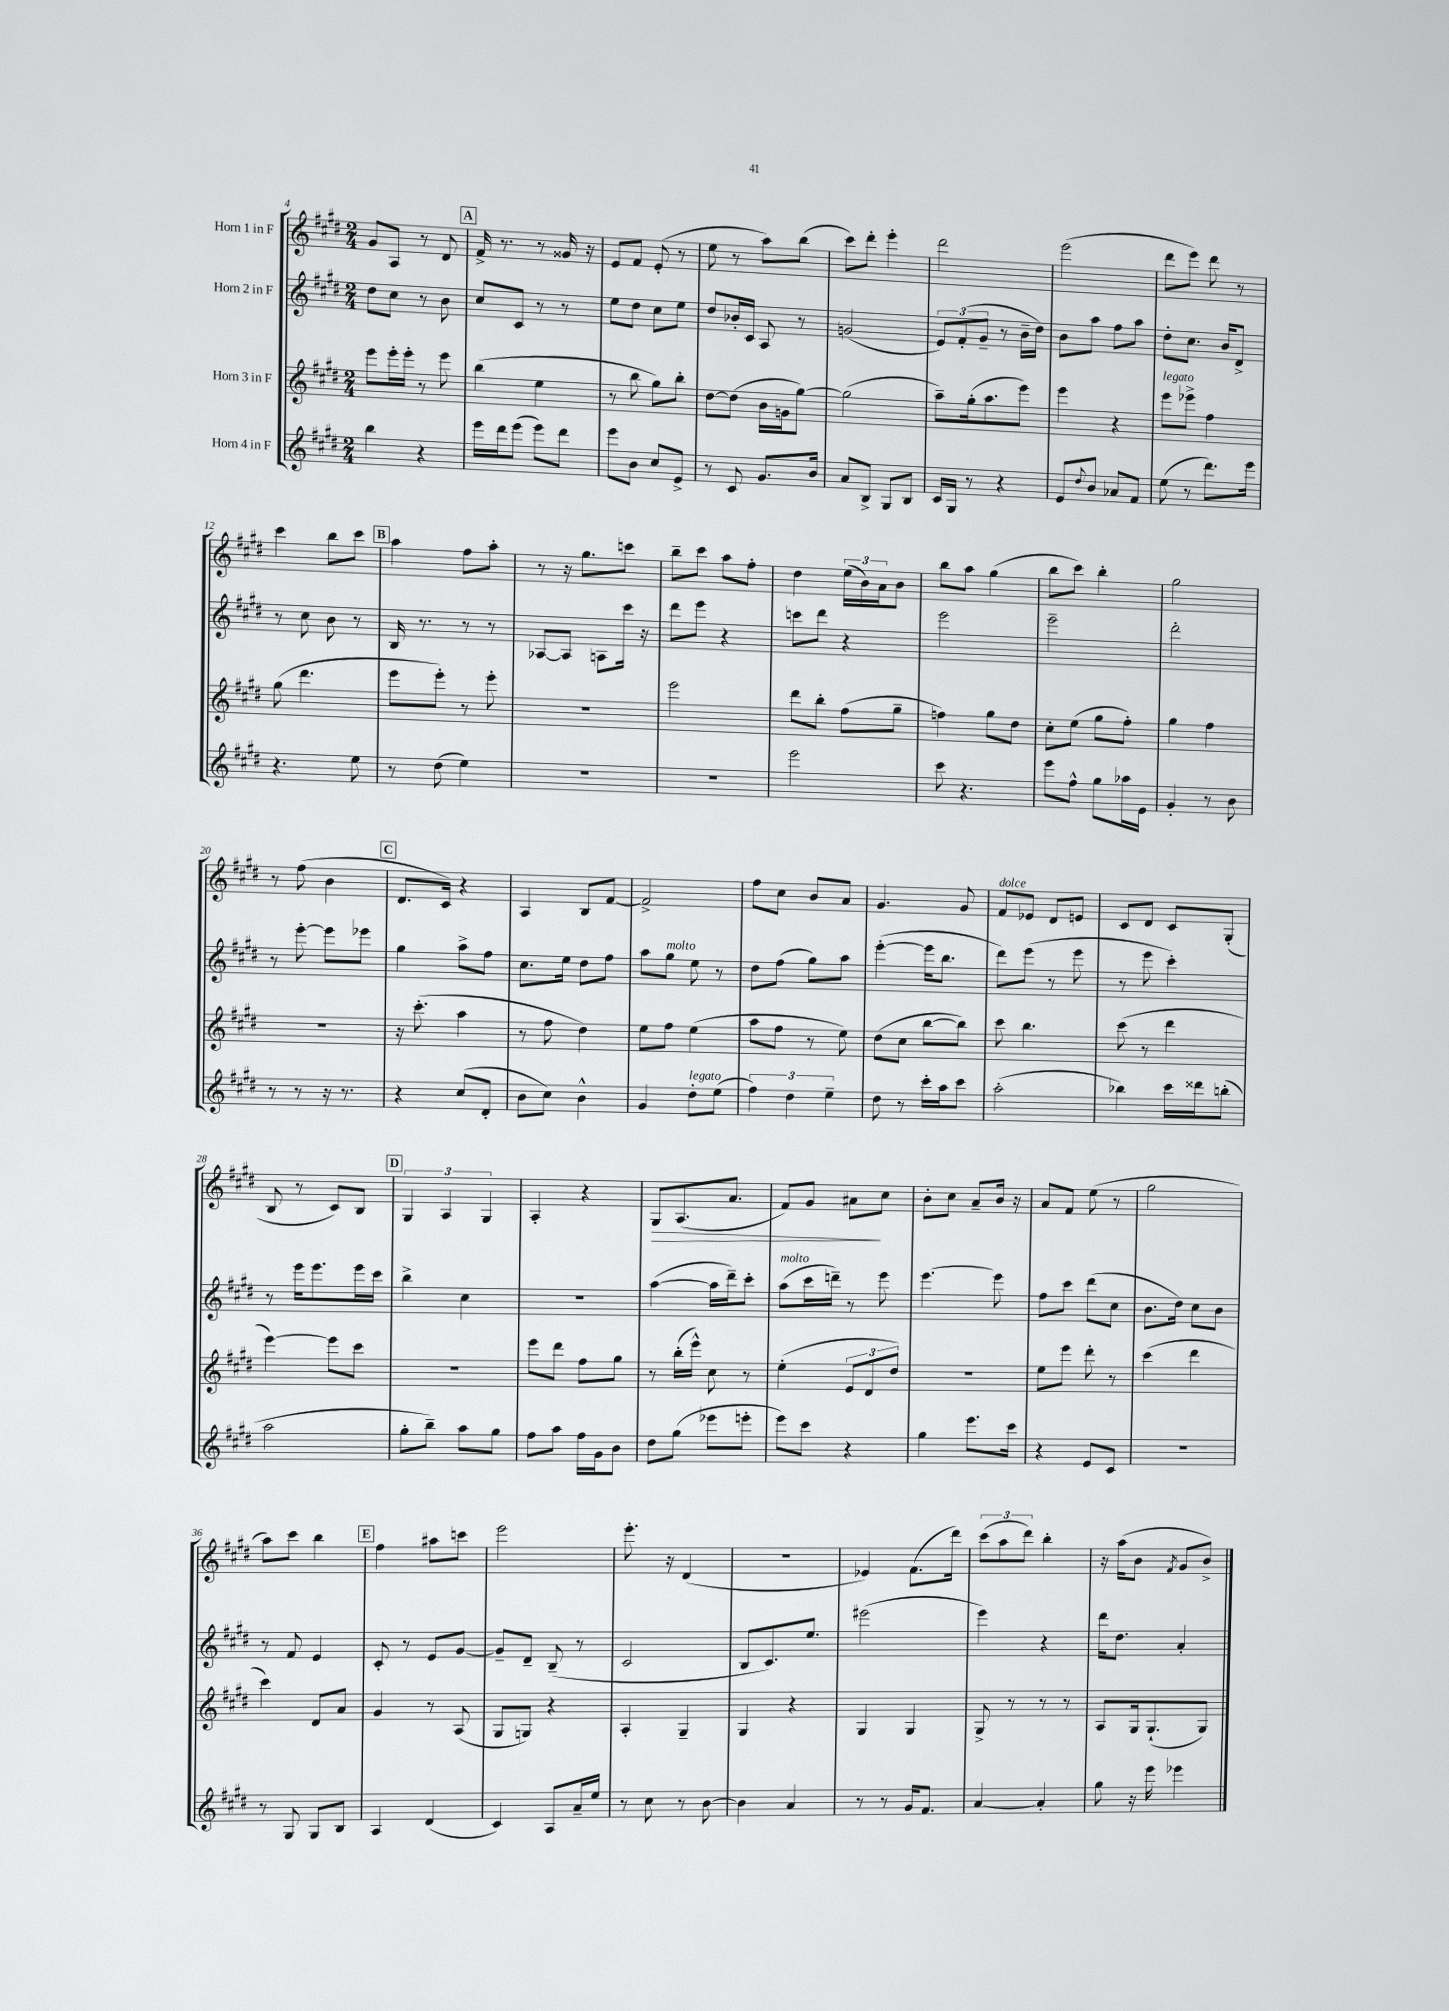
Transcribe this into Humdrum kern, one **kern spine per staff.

**kern	**kern	**kern	**kern	**dynam
*part4	*part3	*part2	*part1	*part1
*staff4	*staff3	*staff2	*staff1	*staff1
*I"Horn 4 in F	*I"Horn 3 in F	*I"Horn 2 in F	*I"Horn 1 in F	*
*clefG2	*clefG2	*clefG2	*clefG2	*
*k[f#c#g#d#]	*k[f#c#g#d#]	*k[f#c#g#d#]	*k[f#c#g#d#]	*
*M2/4	*M2/4	*M2/4	*M2/4	*
=4	=4	=4	=4	=4
4bb\	8eee\L	8dd#\L	8g#/L	.
.	16eee'\L	8cc#\J	8A/J	.
.	16eee'\JJ	.	.	.
4r	8r	8r	8r	.
.	8eee\	8b\	8d#/	.
!!LO:REH:place=s1:t=A
=5	=5	=5	=5	=5
16eee\LL	(4bb\	8cc#/L	16f#^/	.
16ddd#\J	.	.	8.r	.
(8eee\J	.	8c#/J	.	.
8eee\L)	4ee\	8r	8r	.
8ddd#\J	.	8r	16g##X/	.
.	.	.	16r	.
=6	=6	=6	=6	=6
8eee\L	8r	8ee\L	8e/L	.
8b\J	8bb\	8dd#\J	8f#/J	.
8cc#/L	8gg#\L)	8cc#\L	(8e'/	.
8e^/J	8bb'\J	8ee\J	8r	.
=7	=7	=7	=7	=7
8r	[8dd#\L	8dd#/L	8ee\	.
8c#/	(8dd#\J]	16b-X'/L	8r	.
.	.	16c#/JJ	.	.
8.g#/L	16b\LL	8A/	8aa\L)	.
.	16gn\J	.	.	.
.	[8gg#\J)	8r	(8bb\J	.
16b/Jk	.	.	.	.
=8	=8	=8	=8	=8
8a/L	(2gg#\]	(2gn/	8ccc#\L)	.
8B^/J	.	.	8ddd#'\J	.
8G#/L	.	.	4eee'\	.
8B/J	.	.	.	.
=9	=9	=9	=9	=9
16c#/LL	8aa~\L)	12e/L)	2ddd#\	.
16G#/JJ	.	.	.	.
.	.	(12f#'/	.	.
8r	(16gg#'\k	.	.	.
.	.	12g#~/J	.	.
.	8.aa\	.	.	.
4r	.	8r	.	.
.	8eee\J)	16b~\LL	.	.
.	.	16dd#\JJ)	.	.
=10	=10	=10	=10	=10
8e/L	4eee\	8b\L	(2eee\	.
8qqdd#/	.	.	.	.
8b/J	.	8aa\J	.	.
8a-X/L	4r	8ff#\L	.	.
8f#/J	.	8aa\J	.	.
=11	=11	=11	=11	=11
!	!LO:TX:a:i:t=legato	!	!	!
(8ee\	8eee\L	8dd#'\L	8ddd#\L	.
8r	8eee-X^\J	8.cc#\J	8eee\J)	.
8.ddd#\L)	4ff#\	.	8ddd#\	.
.	.	16b/KL	.	.
.	.	8d#^/J	8r	.
16eee\Jk	.	.	.	.
!!LO:LB:g=z
=12	=12	=12	=12	=12
4.r	(8gg#\	8r	4ccc#\	.
.	4.ddd#\	8cc#\	.	.
.	.	8b\	8bb\L	.
8ee\	.	8r	8ccc#\J	.
!!LO:REH:place=s1:t=B
=13	=13	=13	=13	=13
8r	8eee\L	16B/	4aa\	.
.	.	8.r	.	.
(8dd#\	8eee'\J)	.	.	.
4ee\)	8r	8r	8ff#\L	.
.	8eee'\	8r	8aa'\J	.
=14	=14	=14	=14	=14
2r	2r	[8A-X/L	8r	.
.	.	8A-/J]	16r	.
.	.	.	8.gg#\L	.
.	.	8An\L	.	.
.	.	16ccc#\Jk	8cccn\J	.
.	.	16r	.	.
=15	=15	=15	=15	=15
2r	2eee\	8ddd#\L	8bb~\L	.
.	.	8eee\J	8ccc#\J	.
.	.	4r	8aa\L	.
.	.	.	8ff#'\J	.
=16	=16	=16	=16	=16
2eee\	8ddd#\L	8cccn\L	4dd#\	.
.	8bb'\J	8ddd#\J	.	.
.	(8ff#\L	4r	(24ee\LL	.
.	.	.	24b\)	.
.	.	.	24a\J	.
.	8gg#~\J	.	8b\J	.
=17	=17	=17	=17	=17
8ccc#\	4ffn\)	2eee\	8bb\L	.
4.r	.	.	8aa\J	.
.	8gg#\L	.	(4gg#\	.
.	8dd#\J	.	.	.
=18	=18	=18	=18	=18
8eee\L	8cc#'\L	2eee~\	8bb\L	.
8ff#^^\J	(8ee\J	.	8ccc#\J)	.
8gg#\L	8gg#\L	.	4bb'\	.
16aa-X\L	8ff#'\J)	.	.	.
16e\JJ	.	.	.	.
=19	=19	=19	=19	=19
4g#'/	4gg#\	2ddd#'\	2gg#\	.
8r	4ff#\	.	.	.
8b\	.	.	.	.
!!LO:LB:g=z
=20	=20	=20	=20	=20
8r	2r	8r	8r	.
8r	.	[8eee'\	(8ff#\	.
16r	.	8eee\L]	4b\	.
8.r	.	.	.	.
.	.	8eee-X\J	.	.
!!LO:REH:place=s1:t=C
=21	=21	=21	=21	=21
4r	16r	4gg#\	8.d#/L	.
.	(8.ccc#'\	.	.	.
.	.	.	16c#/Jk)	.
(8cc#/L	4aa\	8aa^\L	4r	.
8d#'/J	.	8ff#\J	.	.
=22	=22	=22	=22	=22
8b\L	8r	8.cc#\L	4A/	.
8cc#\J)	8ff#\	.	.	.
.	.	16ee\Jk	.	.
4b^^\	4dd#\)	8dd#\L	8B/L	.
.	.	8ff#\J	[8f#/J	.
=23	=23	=23	=23	=23
4g#/	8ee\L	8aa\L	2f#^/]	.
!	!	!LO:TX:a:i:t=molto	!	!
.	8ff#\J	8gg#\J	.	.
!LO:TX:a:i:t=legato	!	!	!	!
8dd#'\L	(4ee\	8ee\	.	.
(8ee\J	.	8r	.	.
=24	=24	=24	=24	=24
6ff#\)	8aa\L	8dd#\L	8ff#\L	.
.	8ff#\J	(8ff#\J	8cc#\J	.
6dd#\	.	.	.	.
.	8r	8gg#\L)	8b/L	.
6ee~\	.	.	.	.
.	8ee\)	8aa\J	8a/J	.
=25	=25	=25	=25	=25
8dd#\	(8dd#\L	([4eee'\	4.g#/	.
8r	8cc#\J	.	.	.
16ccc#'\LL	[8bb\L	16eee\KL]	.	.
16aa\J	.	8.bb\J	.	.
8ccc#\J	8bb\J])	.	8g#/	.
=26	=26	=26	=26	=26
!	!	!	!LO:TX:a:i:t=dolce	!
(2aa'\	8ccc#\	8ddd#\L)	8f#/L	.
.	4.bb\	(8eee\J	8e-X/J	.
.	.	8r	8d#/L	.
.	.	8eee\	8en/J	.
=27	=27	=27	=27	=27
4bb-X\)	(8ccc#\	8r	8c#/L	.
.	8r	8eee\	8d#/J	.
16ccc#\LL	4ddd#\	4ccc#'\)	8c#/L	.
16ddd##X\J	.	.	.	.
(8bbn'\J	.	.	(8G#'/J	.
!!LO:LB:g=z
=28	=28	=28	=28	=28
2aa\	[4eee\)	8r	8B/	.
.	.	16eee\KL	8r	.
.	.	8.eee\	.	.
.	8eee\L]	.	8c#/L)	.
.	8ccc#\J	16eee\L	8B/J	.
.	.	16ccc#\JJ	.	.
!!LO:REH:place=s1:t=D
=29	=29	=29	=29	=29
8gg#'\L	2r	4bb^\	6G#/	.
8bb~\J)	.	.	.	.
.	.	.	6A/	.
8aa\L	.	4cc#\	.	.
.	.	.	6G#/	.
8gg#\J	.	.	.	.
=30	=30	=30	=30	=30
8ff#\L	8eee\L	2r	4A'/	.
8aa\J	8ddd#\J	.	.	.
16ff#\LL	8ff#\L	.	4r	.
16g#\J	.	.	.	.
8b\J	8gg#\J	.	.	.
=31	=31	=31	=31	=31
!	!	!	!	!LO:HP:b
8dd#\L	8r	([4aa\	8G#/L	>
(8gg#\J	(16bb'\LL	.	(8.A/	.
.	16eee^^\JJ)	.	.	.
8eee-X\L	8cc#\	16aa\LL]	.	.
.	.	16ddd#~\J)	8.a/J	.
8eeen'\J	8r	8ccc#'\J	.	.
=32	=32	=32	=32	=32
!	!	!LO:TX:a:i:t=molto	!	!
8eee\L)	(4ee'\	(8aa\L	8f#/L)	.
8ccc#\J	.	16ccc#\L	8g#/J	.
.	.	16dddn~\JJ)	.	.
4r	12e/L	8r	8a#X\L	.
.	12d#/	.	.	.
.	.	8eee\	8cc#\J	]
.	12dd#/J)	.	.	.
=33	=33	=33	=33	=33
4gg#\	2r	[4.eee\	8b'\L	.
.	.	.	8cc#\J	.
8.eee\L	.	.	8a~/L	.
.	.	8eee\]	16b/Jk	.
16ccc#\Jk	.	.	16r	.
=34	=34	=34	=34	=34
4r	8ee\L	8ff#\L	8a/L	.
.	8eee\J	8ccc#\J	8f#/J	.
8e/L	8ddd#'\	(8ddd#\L	(8ee\	.
8c#/J	8r	8cc#\J	8r	.
=35	=35	=35	=35	=35
2r	(4ccc#\	8.b\L	2gg#\	.
.	.	16dd#\Jk)	.	.
.	4ddd#\	8cc#\L	.	.
.	.	8b\J	.	.
!!LO:LB:g=z
=36	=36	=36	=36	=36
8r	4ccc#\)	8r	8aa\L)	.
8G#/	.	8f#/	8ccc#\J	.
8G#/L	8d#/L	4e/	4bb\	.
8B/J	8a/J	.	.	.
!!LO:REH:place=s1:t=E
=37	=37	=37	=37	=37
4A/	4g#/	8c#'/	4ff#\	.
.	.	8r	.	.
(4d#/	8r	8e/L	8aa#X\L	.
.	(8A/	[8g#/J	8cccn\J	.
=38	=38	=38	=38	=38
4c#/)	8G#/L	8g#~/L]	2eee\	.
.	8Gn/J)	8d#~/J	.	.
8A/L	4r	(8B~/	.	.
16a~/L	.	8r	.	.
16ee/JJ	.	.	.	.
=39	=39	=39	=39	=39
8r	4A'/	2c#/	8.eee'\	.
8cc#\	.	.	.	.
.	.	.	16r	.
8r	4G#~/	.	(4d#/	.
[8b\	.	.	.	.
=40	=40	=40	=40	=40
4b\]	4G#/	8B/L	2r	.
.	.	8.c#/)	.	.
4a/	4r	.	.	.
.	.	8.ee/J	.	.
=41	=41	=41	=41	=41
8r	4G#/	(2eee#X\	4e-X/)	.
8r	.	.	.	.
16g#/KL	4G#/	.	(8.f#\L	.
8.f#/J	.	.	.	.
.	.	.	16ddd#\Jk)	.
=42	=42	=42	=42	=42
[4a/	8G#^/	4eee\)	(12ccc#\L	.
.	.	.	12aa\	.
.	8r	.	.	.
.	.	.	12ddd#\J)	.
4a'/]	8r	4r	4bb'\	.
.	8r	.	.	.
=43	=43	=43	=43	=43
8gg#\	8A/L	16ddd#\KL	16r	.
.	.	8.dd#\J	(16aa\KL	.
16r	16G#/k	.	8b\J	.
16eee\	(8.G#`/	.	.	.
.	.	.	8qf#/	.
4eee-X\	.	4a'/	8g#/L	.
.	8G#/J)	.	8b^/J)	.
==	==	==	==	==
*-	*-	*-	*-	*-
